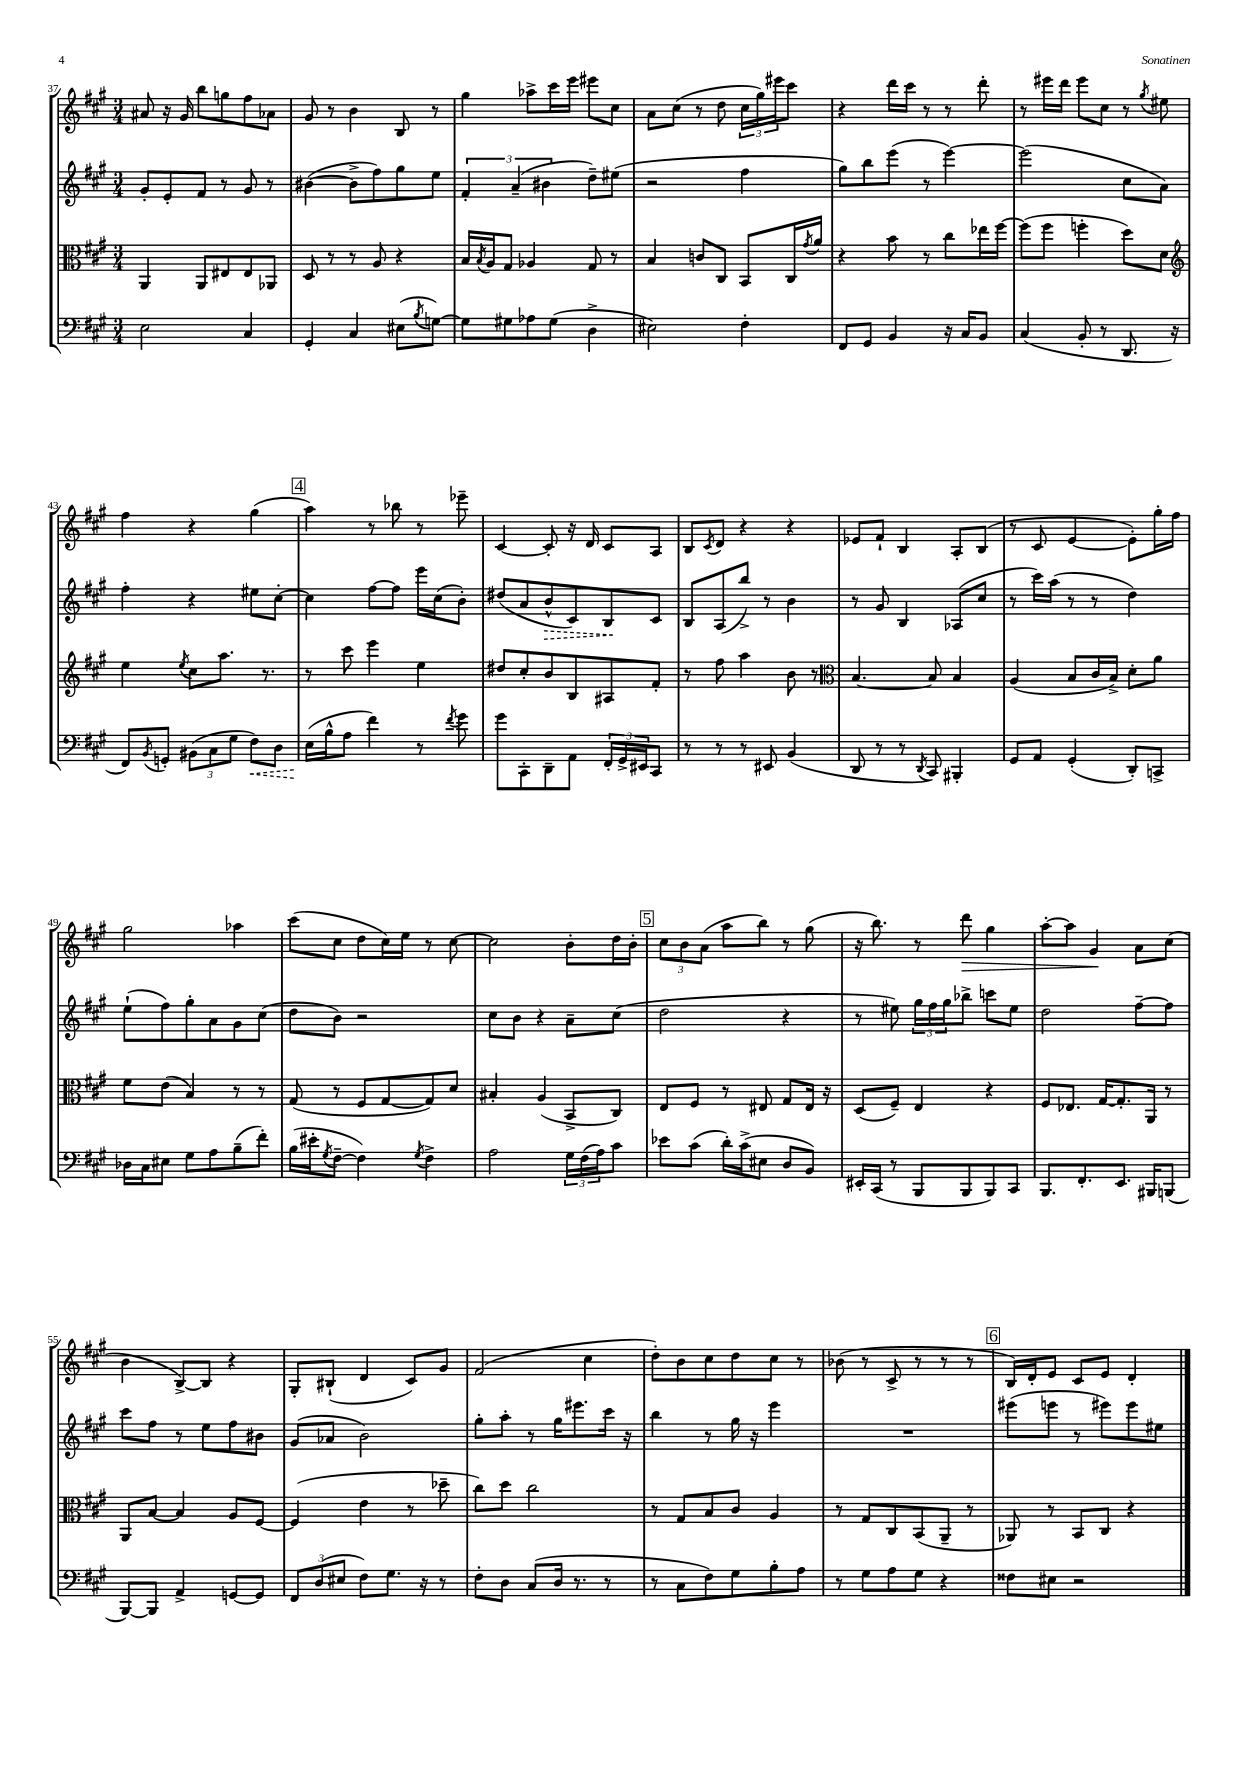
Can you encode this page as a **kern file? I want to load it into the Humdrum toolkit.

**kern	**kern	**kern	**kern
*staff4	*staff3	*staff2	*staff1
*clefF4	*clefC3	*clefG2	*clefG2
*k[f#c#g#]	*k[f#c#g#]	*k[f#c#g#]	*k[f#c#g#]
*M3/4	*M3/4	*M3/4	*M3/4
2E	4AA	8g#'	8a#
.	.	8e'	16r
.	.	.	16g#
.	8AA	8f#	8bb
.	8E#	8r	8gg
4C#	8E#	8g#	8ff#
.	8AA-	8r	8a-
=	=	=	=
4GG#'	8D	([4b#	8g#
.	8r	.	8r
4C#	8r	8b#^]	4b
.	8A	8ff#)	.
(8E#	4r	8gg#	8B
8qB	.	.	.
[8G)	.	8ee	8r
=	=	=	=
8G]	16B	6f#'	4gg#
.	8qB	.	.
.	16A	.	.
8G#	8G#	.	.
.	.	(6a~	.
8A-	4A-	.	8aa-^
.	.	6b#	.
(8G#	.	.	16ccc#
.	.	.	16eee
4D^	8G#	8dd~)	8eee#
.	8r	(8ee#	8cc#
=	=	=	=
2E#)	4B	2r	8a
.	.	.	(8cc#
.	8c	.	8r
.	8C#	.	8dd
4F#'	8BB	4ff#	24cc#
.	.	.	24gg#)
.	.	.	24eee#
.	16C#	.	8ccc#
.	8qg#	.	.
.	16a	.	.
=	=	=	=
8FF#	4r	8gg#)	4r
8GG#	.	8bb	.
4BB	8b	(8eee	16ddd
.	.	.	16ccc#
.	8r	8r	8r
16r	8cc#	[4eee)	8r
16C#	.	.	.
8BB	16ee-	.	8ddd'
.	[16ff#	.	.
=	=	=	=
(4C#	(8ff#]	(2eee]	8r
.	8ff#	.	16eee#
.	.	.	16ddd
8BB'	4ff'	.	8eee#
8r	.	.	8cc#
8.DD	8dd)	8cc#	8r
.	.	.	8qgg#
.	8d	8a)	8ee#
16r	.	.	.
=	=	=	=
*	*clefG2	*	*
8FF#)	4ee	4ff#'	4ff#
8qBB	.	.	.
8GG'	.	.	.
.	8qee	.	.
(12BB#	8cc#	4r	4r
12C#	.	.	.
.	8.aa	.	.
12G#	.	.	.
8F#)	.	8ee#	(4gg#
.	8.r	.	.
8D	.	[8cc#'	.
=	=	=	=
(16E	8r	4cc#]	4aa)
16B^^	.	.	.
8A	8ccc#	.	.
4f#)	4eee	[8ff#	8r
.	.	8ff#]	8bb-
8r	4ee	16eee	8r
.	.	(16cc#	.
8qf#	.	.	.
8g#	.	8b')	8eee-~
=	=	=	=
8g#	8dd#	(8dd#	[4c#
8CC#'	8cc#'	8a	.
8DD~	8b	8b^^	8c#']
8AA	8B	8c#)	16r
.	.	.	16d
24FF#'	8A#	8B	8c#
24GG#^	.	.	.
24EE#	.	.	.
8CC#	8f#'	8c#	8A
=	=	=	=
8r	8r	8B	8B
.	.	.	8qc#
8r	8ff#	(8A	8d
8r	4aa	8bb^)	4r
8EE#	.	8r	.
(4BB	8b	4b	4r
.	8r	.	.
=	=	=	=
*	*clefC3	*	*
8DD	[4.B	8r	8e-
8r	.	8g#	8f#`
8r	.	4B	4B
8qDD	.	.	.
8CC#)	8B]	.	.
4BBB#'	4B	(8A-	8A'
.	.	8cc#	(8B
=	=	=	=
8GG#	(4A	8r	8r
8AA	.	16ccc#)	8c#
.	.	(16aa	.
(4GG#'	8B	8r	[4e
.	16c#	8r	.
.	16B^)	.	.
8DD')	8d'	4dd)	8e'])
8CC^	8a	.	16gg#'
.	.	.	16ff#
=	=	=	=
16D-	8f#	(8ee`	2gg#
16C#	.	.	.
8E#	(8e	8ff#)	.
8G#	4B)	8gg#'	.
8A	.	8a	.
(8B~	8r	8g#	4aa-
8f#')	8r	(8cc#	.
=	=	=	=
(16B	(8G#	8dd	(8ccc#
16e#'	.	.	.
8qG#	.	.	.
[8F#~	8r	8b)	8cc#
4F#])	8F#	2r	8dd
.	[8G#	.	16cc#)
.	.	.	16ee
8qG#	.	.	.
4F#^	8G#])	.	8r
.	8d	.	[8cc#
=	=	=	=
2A	4B#'	8cc#	2cc#]
.	.	8b	.
.	(4A	4r	.
24G#	8BB^	8a~	8b'
(24F#	.	.	.
24A)	.	.	.
8c#	8C#)	(8cc#	16dd
.	.	.	16b'
=	=	=	=
8e-	8E	2dd	12cc#
.	.	.	12b
(8c#	8F#	.	.
.	.	.	(12a
16d')	8r	.	8aa
(16c#^	.	.	.
8E#	8E#	.	8bb)
8D	8G#	4r	8r
8BB)	16E#	.	(8gg#
.	16r	.	.
=	=	=	=
16EE#'	(8D	8r	16r
(16CC#	.	.	8.bb)
8r	8F#~)	8ee#)	.
8BBB	4E	24gg#	8r
.	.	24ff#	.
.	.	24gg#	.
8BBB	.	8bb-^	8ddd
8BBB)	4r	8ccc	4gg#
8CC#	.	8ee#	.
=	=	=	=
8.BBB	8F#	2dd	[8aa'
.	8.E-	.	8aa]
8.FF#'	.	.	.
.	.	.	4g#
.	[16G#	.	.
8.EE	8.G#']	.	.
.	.	[8ff#~	8a
16BBB#	16AA	.	.
(8BBB	8r	8ff#]	(8cc#
=	=	=	=
[8BBB)	8AA	8ccc#	4b
8BBB]	[8B	8ff#	.
4AA^	4B]	8r	[8B^)
.	.	8ee	8B]
[8GG	8A	8ff#	4r
8GG]	[8F#	8b#	.
=	=	=	=
12FF#	(4F#]	(8g#	8G#'
(12D	.	.	.
.	.	8a-	(8B#`
12E#	.	.	.
8F#)	4e	2b)	4d
8.G#	.	.	.
.	8r	.	8c#)
16r	.	.	.
8r	8dd-~	.	8g#
=	=	=	=
8F#'	8cc#)	8gg#'	(2f#
8D	8dd	8aa'	.
(8C#	2cc#	8r	.
16D	.	16gg#	.
8.r	.	8.eee#	.
.	.	.	4cc#
8r	.	16ccc#	.
.	.	16r	.
=	=	=	=
8r	8r	4bb	8dd')
8C#	8G#	.	8b
8F#)	8B	8r	8cc#
8G#	8c#	16gg#	8dd
.	.	16r	.
8B'	4A	4eee	8cc#
8A	.	.	8r
=	=	=	=
8r	8r	2.r	(8b-
8G#	8G#	.	8r
8A	8C#	.	8c#^
8G#	(8BB	.	8r
4r	8AA~	.	8r
.	8r	.	8r
=	=	=	=
8F##	8AA-)	(8eee#	16B)
.	.	.	16d'
8E#	8r	8eee	8e
2r	8BB	8r	8c#
.	8C#	8eee#)	8e
.	4r	8eee#	4d'
.	.	8ee#	.
==	==	==	==
*-	*-	*-	*-
